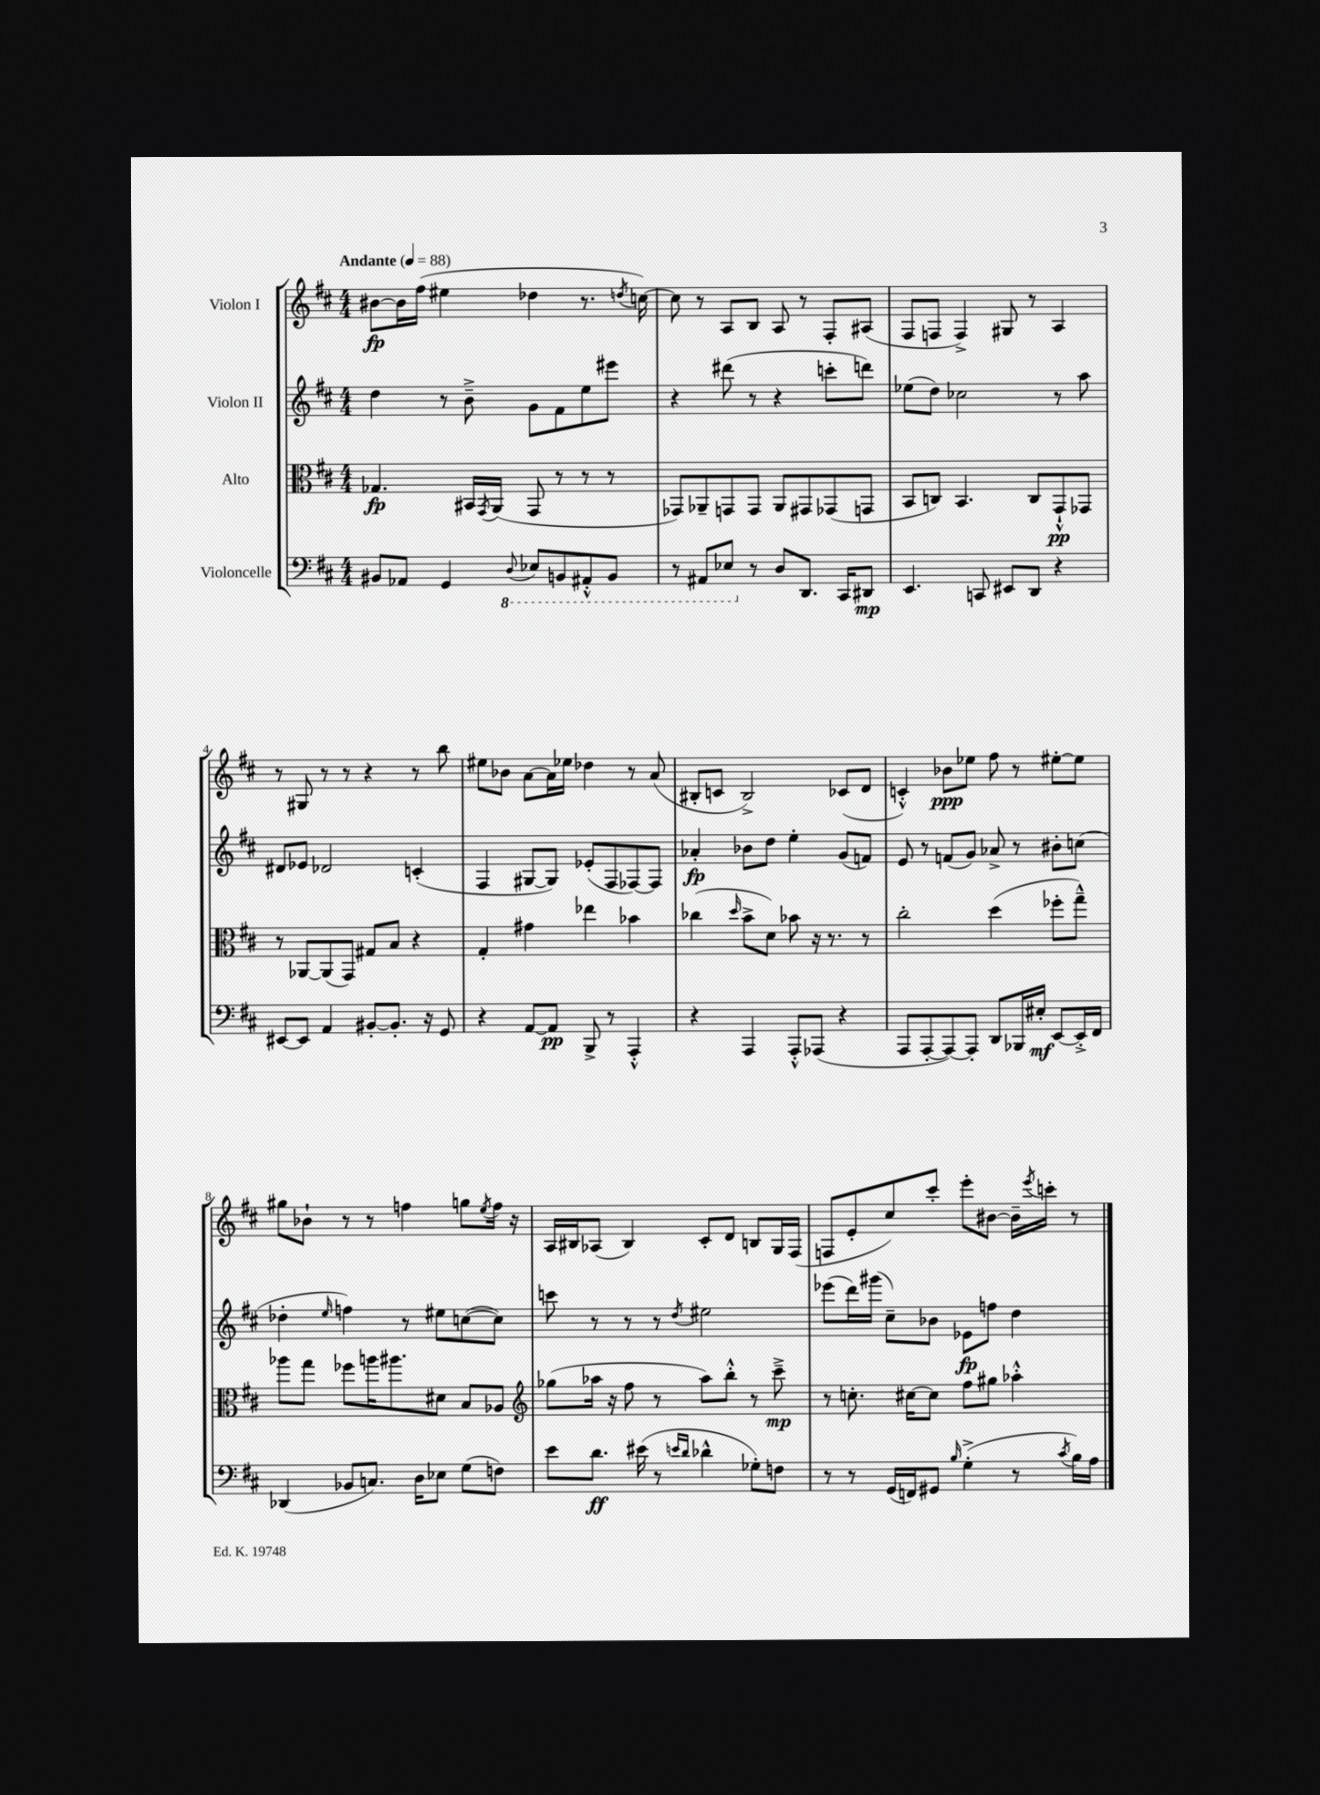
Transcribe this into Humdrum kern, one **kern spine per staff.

**kern	**kern	**kern	**kern
*staff4	*staff3	*staff2	*staff1
*clefF4	*clefC3	*clefG2	*clefG2
*k[f#c#]	*k[f#c#]	*k[f#c#]	*k[f#c#]
*M4/4	*M4/4	*M4/4	*M4/4
*MM88	*MM88	*MM88	*MM88
8BB#	4.G-	4dd	[8b#
8AA-	.	.	16b#]
.	.	.	(16ff#
4GG	.	8r	4ee#
.	16BB#	8b~^	.
.	8qGG	.	.
.	(16AA	.	.
8qqDD	.	.	.
8EE-	8GG	8g	4dd-
8BBB	8r	8f#	.
8AAA#'^^	8r	8ee	8.r
8BBB	8r	8eee#	.
.	.	.	8qdd
.	.	.	[16cc)
=	=	=	=
8r	8GG-)	4r	8cc]
8AAA#	8AA-~	.	8r
8EE-	8GG	(8ddd#	8A
8r	8GG	8r	8B
8D	8AA-	4r	8A
8.DD	8GG#	.	8r
.	(8GG-	8ccc'	8F#'
16CC#	.	.	.
8DD#	8GG	8ddd)	(8A#
=	=	=	=
4.EE	8BB	(8ee-	8F#
.	8C)	8dd)	8F
.	4.BB	2cc-	4F^)
8CC	.	.	.
8EE#	.	.	8G#
8DD	8C	.	8r
4r	8GG`^^	8r	4A
.	8GG-	8aa	.
=	=	=	=
[8EE#	8r	8d#	8r
8EE#]	[8AA-	8e-	8G#
4AA	(8AA-]	2d-	8r
.	8GG)	.	8r
[8BB#'	8G#	.	4r
8.BB#']	8B	.	.
.	4r	(4c'	8r
16r	.	.	.
8GG	.	.	8bb
=	=	=	=
4r	4G'	4F#	8ee#
.	.	.	8b-
[8AA	4g#	[8G#	[8a
8AA]	.	8G#])	16a]
.	.	.	16ee-
8BBB^	4ee-	(8e-'	4dd-
8r	.	8F#	.
4AAA'^^	4b-	[8F-)	8r
.	.	8F-]	(8a
=	=	=	=
4r	(4cc-	4a-'	8B#'
.	.	.	8c
.	16qqdd	.	.
4AAA	8b^	8b-	2B#^)
.	8d)	8dd	.
8AAA'^^	8b-	4ee'	.
(8AAA-	16r	.	.
.	8.r	.	.
4r	.	(8g	(8c-
.	8r	8f)	8d
=	=	=	=
8AAA	2cc#'	8e	4c'^^)
[8AAA'	.	8r	.
8AAA_)	.	(8f	8b-
8AAA']	.	8g)	8ee-
8DD	(4dd	8a-^	8ff#
16BBB-	.	8r	8r
16E#'	.	.	.
[8EE	8ff-'	8b#'	[8ee#'
16EE'^]	8gg~^^)	(8cc	8ee#]
16FF#	.	.	.
=	=	=	=
(4DD-	8aa-	4dd-'	8gg#
.	8gg	.	8b-`
.	.	16qqee	.
8BB-	8ff-	4ff)	8r
8.C)	16aa	.	8r
.	8.aa#	.	.
.	.	8r	4ff
16D	.	.	.
8E-	8d#	8ee#	.
(8G	8B	([8cc	8gg
.	.	.	8qee
8F)	8A-	8cc])	16ff
.	.	.	16r
=	=	=	=
*	*clefG2	*	*
8e	(8gg-	8ccc	16A
.	.	.	16B#
8.d	16aa-	8r	(8A-
.	16r	.	.
.	8ff#	8r	4B#)
(16e#	.	.	.
8r	8r	8r	.
16qqe	.	.	.
16qqd	.	8qdd	.
4d-^^	8aa-)	2ee#	8c#'
.	8bb'^^	.	8d
8G-')	8r	.	8B
8F	8ccc#~^	.	16G
.	.	.	(16F#
=	=	=	=
8r	8r	(8eee-	8F
8r	8.cc'	16ddd)	8e'
.	.	(16ggg#	.
(16GG	.	8cc#~)	8cc#)
16FF)	[16cc#	.	.
8GG#	8cc#]	8b-	8ccc#'
16qqB	.	.	.
(4G'^	8ff#	8e-	8eee'
.	8gg#	8ff	[8b#
8r	4aa-'^^	4dd	16b#~]
.	.	.	8qeee
.	.	.	16ccc'
8qc#	.	.	.
16B)	.	.	8r
16A	.	.	.
==	==	==	==
*-	*-	*-	*-
